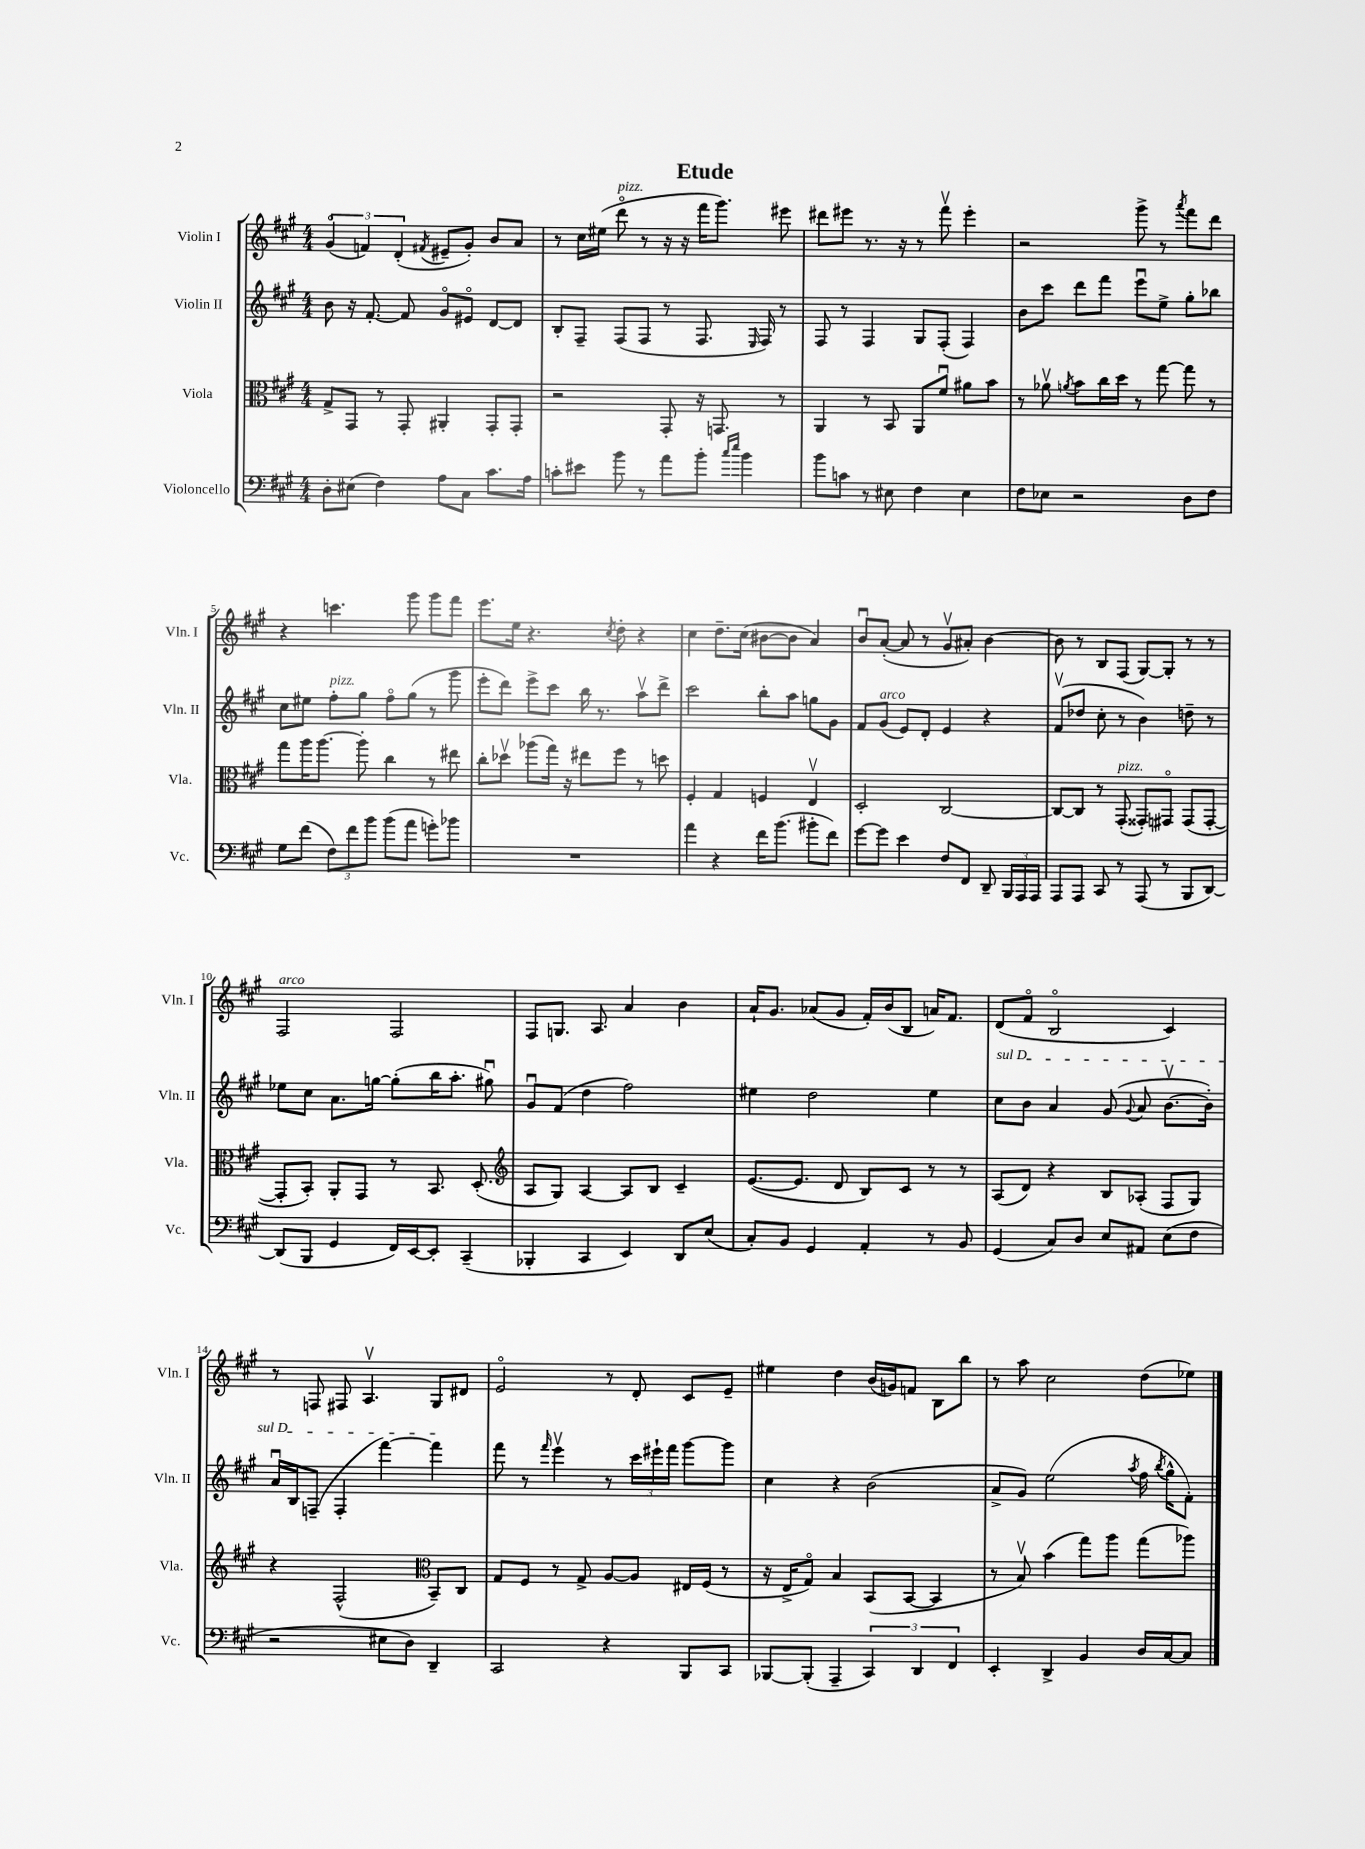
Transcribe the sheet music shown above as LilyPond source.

\header { title = "Etude" }
<<
\new StaffGroup <<
\new Staff = "s0" \with { instrumentName = "Violin I" shortInstrumentName = "Vln. I" } {
    \clef treble \key a \major \numericTimeSignature \time 4/4
    \autoBeamOff \tuplet 3/2 { gis'4\flageolet( f'4) d'4-.( } \acciaccatura { fis'8 } eis'8[-- gis'8]-.) b'8[ a'8] |
    r8 cis''16[ eis''16]( d'''8\flageolet^\markup { \italic "pizz." } r8 r16 r16 fis'''16[ gis'''8.]) eis'''8 |
    dis'''8[ eis'''8] r8. r16 r8 fis'''8\upbow eis'''4-. |
    r2 gis'''8-> r8 \acciaccatura { a'''8 } fis'''8[ d'''8] |
    r4 c'''4. gis'''8 gis'''8[ fis'''8] |
    e'''8.[ e''16] r4. \acciaccatura { cis''8 } d''8-. r4 |
    cis''4 d''8.[-- cis''16]( bis'8[~ bis'8] a'4) |
    b'8[\downbow a'8]~-.( a'8 r8 gis'8[\upbow ais'8]-.) b'4~ |
    b'8 r8 b8[ fis8]( gis8[~) gis8]-. r8 r8 |
    fis2^\markup { \italic "arco" } fis2 |
    fis8[ g8.] a8. a'4 b'4 |
    a'16[-! gis'8.] aes'8[( gis'8] fis'16[-.) b'16( b8] a'16[) fis'8.] |
    d'8[( fis'8]\flageolet b2\flageolet cis'4) |
    r8 f8 fis8 a4.\upbow gis8[ dis'8] |
    e'2\flageolet r8 d'8-. cis'8[ e'8]-- |
    eis''4 d''4 b'16[( g'16) f'8] b8[ b''8] |
    r8 a''8 cis''2 d''8[( ees''8]) \bar "|." |
}
\new Staff = "s1" \with { instrumentName = "Violin II" shortInstrumentName = "Vln. II" } {
    \clef treble \key a \major \numericTimeSignature \time 4/4
    \autoBeamOff b'8 r16 fis'8.~-. fis'8 gis'8[\flageolet eis'8]\flageolet d'8[~ d'8] |
    b8[-. fis8]-- fis8[( fis8] r8 fis8. \grace { e16 } fis16) r8 |
    fis8 r8 fis4 gis8[ fis8]-.( fis4) |
    b'8[ cis'''8] d'''8[ fis'''8] e'''8[\downbow e''8]-> gis''8[-. bes''8] |
    cis''8[ eis''8] fis''8[-.^\markup { \italic "pizz." } gis''8] fis''8[\flageolet gis''8]( r8 gis'''8 |
    e'''8[-. d'''8]) e'''8[-> cis'''8] b''16 r8. a''8[\upbow d'''8]-> |
    cis'''2 b''8[-. a''8] g''8[ gis'8] |
    fis'8[ gis'8]^\markup { \italic "arco" }( e'8[) d'8]-. e'4 r4 |
    fis'8[\upbow( des''8] cis''8-. r8 b'4) d''8-- r8 |
    ees''8[ cis''8] a'8.[ g''16]~ g''8[-.( b''16 a''8.]-. gis''8\downbow) |
    gis'8[\downbow fis'8]( d''4 fis''2) |
    eis''4 d''2 eis''4 |
    \once \override TextSpanner.bound-details.left.text = \markup { \italic "sul D" } cis''8[\startTextSpan b'8] a'4 gis'8( \appoggiatura { gis'8 } a'8 b'8.[~\upbow b'16]-.) |
    a'16[\downbow b16 f8]--( f4-. fis'''4~) fis'''4\stopTextSpan |
    fis'''8 r8 \grace { fis'''16 } e'''4\upbow r8 \tuplet 3/2 { cis'''16[ eis'''16-! fis'''16] } gis'''8[~ gis'''8] |
    cis''4 r4 b'2( |
    a'8[-> gis'8]) e''2( \acciaccatura { a''8 } fis''16 \acciaccatura { b''8 } gis''16[-^ fis'8]-.) \bar "|." |
}
\new Staff = "s2" \with { instrumentName = "Viola" shortInstrumentName = "Vla." } {
    \clef alto \key a \major \numericTimeSignature \time 4/4
    \autoBeamOff gis8[-> gis,8] r8 gis,8-. ais,4-. gis,8[-. gis,8]-. |
    r2 gis,8-. r16 g,8. r8 |
    a,4 r8 b,8 a,8[ fis'8]\downbow ais'8[ b'8] |
    r8 aes'8\upbow \acciaccatura { a'8 } b'8[ cis''16 d''16] r8 gis''8~ gis''8 r8 |
    gis''8[ a''16 a''8.]~ a''8-. cis''4 r8 eis''8 |
    cis''8[-. des''8]\upbow aes''8[( gis''16]) r16 eis''8[ fis''8] r8 d''8 |
    fis4-. gis4 f4 e4\upbow |
    d2-. cis2~ |
    cis8[~ cis8] r8 gis,8-.^\markup { \italic "pizz." }( gisis,8[-.) gis,8]\flageolet gis,8[( gis,8]~-. |
    gis,8[-. b,8]-.) a,8[-. gis,8] r8 b,8. d8.-.( |
    \clef treble a8[ gis8]) a4~ a8[ b8] cis'4-- |
    e'8.[~( e'8.] d'8 b8[) cis'8] r8 r8 |
    a8[( d'8]) r4 b8[ aes8]-.( fis8[ gis8]) |
    r4 fis2-^( \clef alto b,8[--) cis8] |
    gis8[ fis8] r8 gis8-> a8[~ a8] eis16[ fis16]( r8 |
    r16 e16[-> gis8]\flageolet) b4 b,8[( b,8]~ b,4 |
    r8 b8\upbow) b'4( gis''8[) a''8] gis''8[( aes''8]) \bar "|." |
}
\new Staff = "s3" \with { instrumentName = "Violoncello" shortInstrumentName = "Vc." } {
    \clef bass \key a \major \numericTimeSignature \time 4/4
    \autoBeamOff d8[-. eis8]( fis4) a8[ cis8] cis'8.[ a16] |
    c'8[-. eis'8] b'8 r8 a'8[ b'8]-. \grace { cis''16[ e''16] } b'4 |
    b'8[ c'8] r8 eis8 fis4 eis4 |
    fis8[ ees8] r2 d8[ fis8] |
    gis8[ fis'8]( \tuplet 3/2 { fis8[) fis'8 b'8] } b'8[( a'8] g'8[-.) bes'8] |
    R1 |
    a'4 r4 fis'16[ b'8.]( bis'8[-. fis'8]) |
    gis'8[~ gis'8] e'4 fis8[ fis,8] d,8-- \tuplet 3/2 { b,,16[ a,,16 a,,16] } |
    a,,8[ a,,8] cis,8 r8 a,,8( r8 b,,8[ d,8]~) |
    d,8[( b,,8] gis,4 fis,16[) e,16~ e,8]-. cis,4--( |
    bes,,4-. cis,4 e,4) d,8[ e8]( |
    cis8[-.) b,8] gis,4 a,4-. r8 b,8 |
    gis,4( cis8[) d8] e8[ ais,8] e8[( fis8] |
    r2 eis8[ d8]) d,4-- |
    cis,2 r4 b,,8[ cis,8] |
    bes,,8[~ bes,,8]-.( a,,4-- \tuplet 3/2 { cis,4) d,4 fis,4 } |
    e,4-. d,4-> b,4 d16[ cis16~ cis8] \bar "|." |
}
>>
>>
